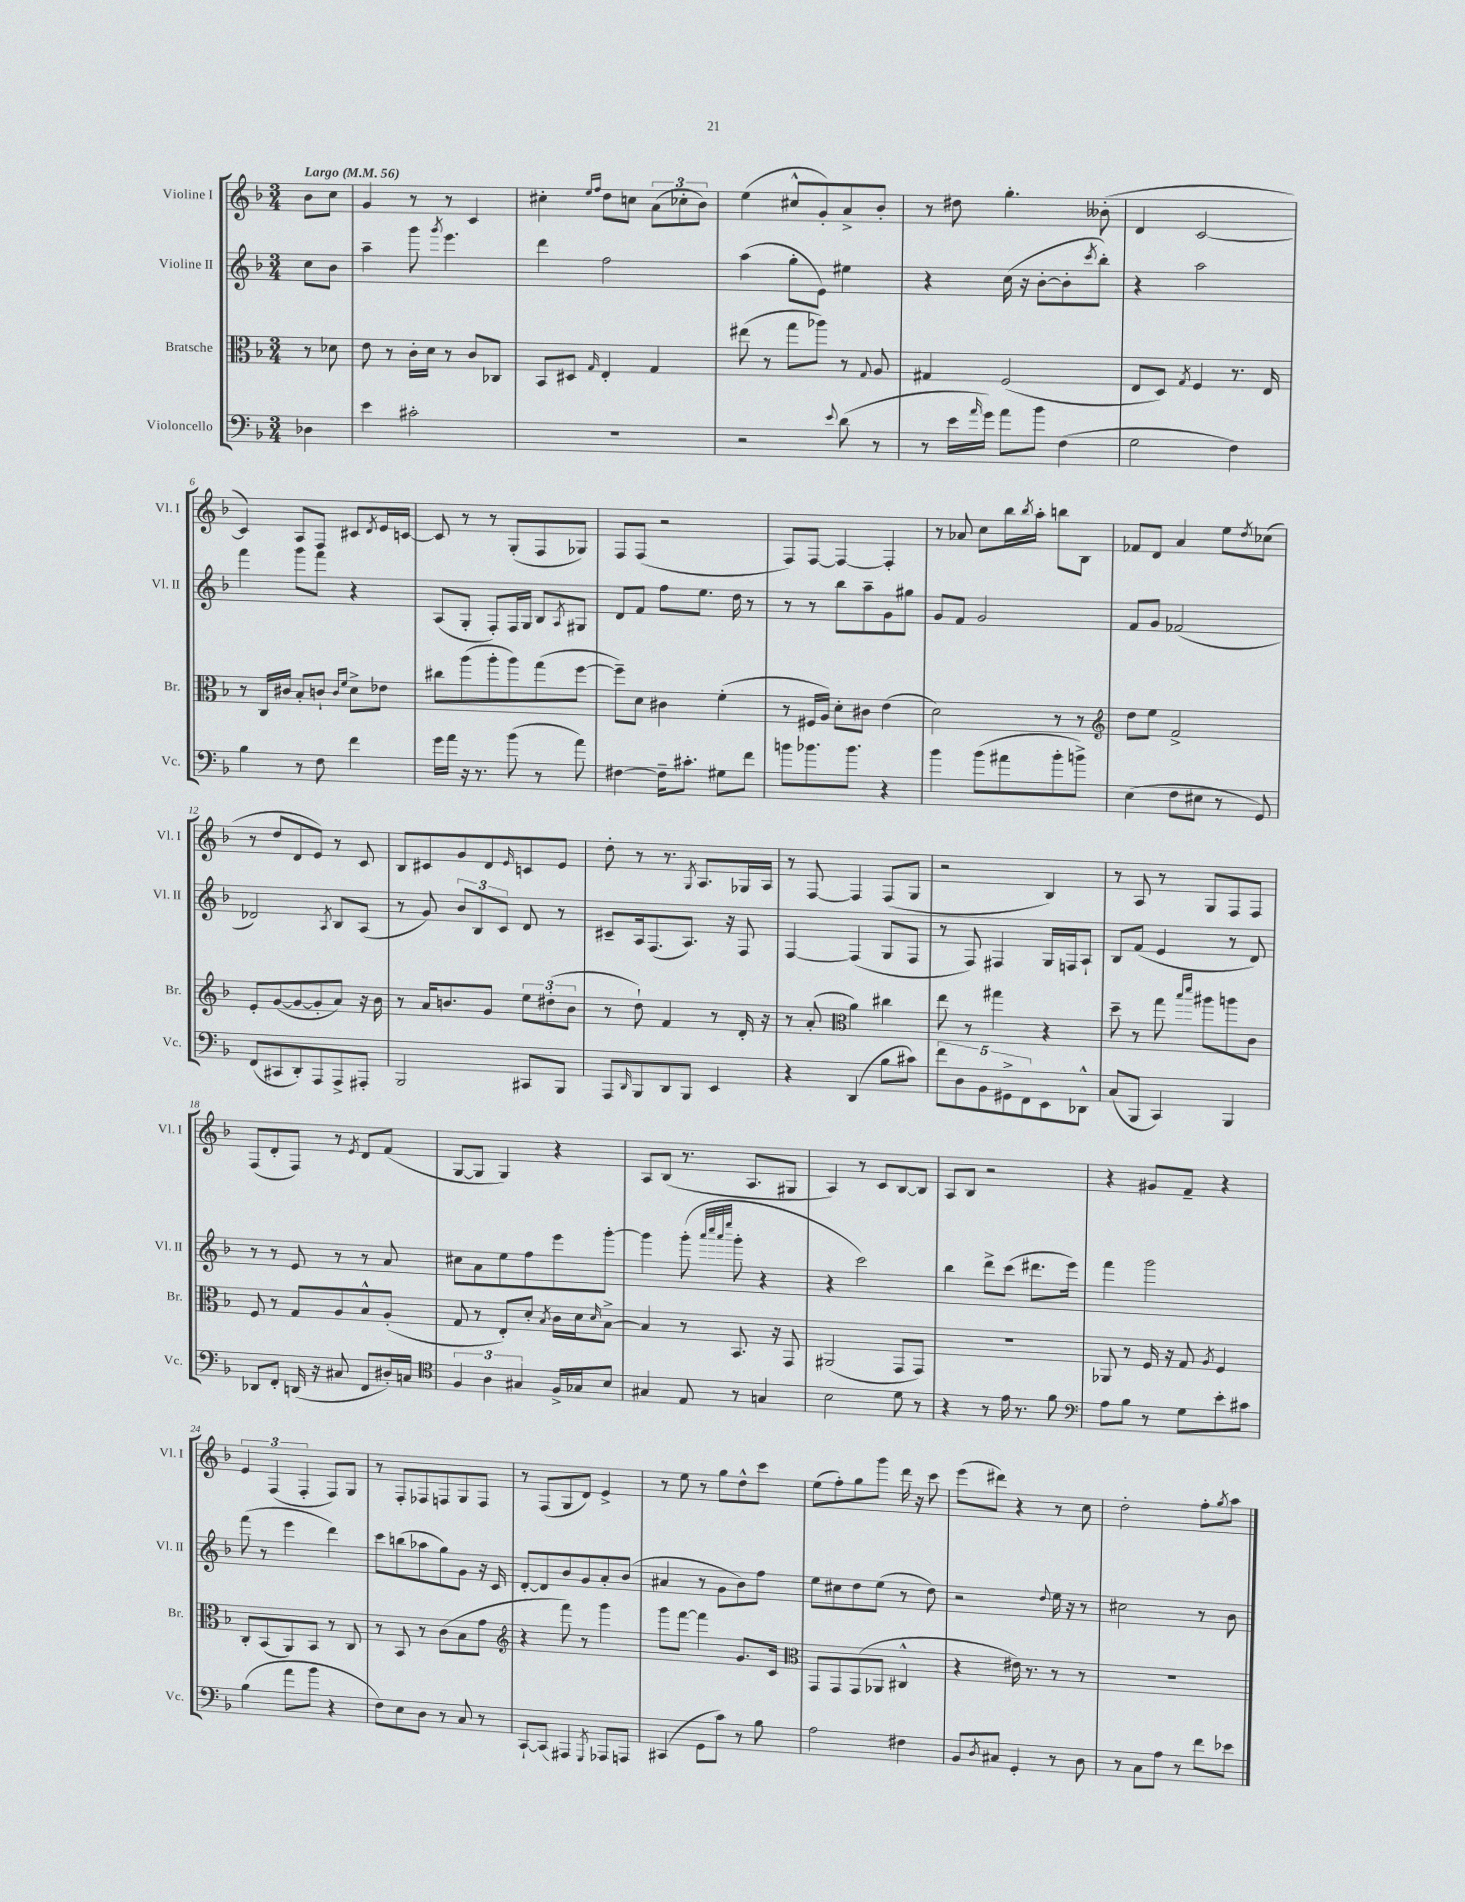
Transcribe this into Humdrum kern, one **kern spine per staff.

**kern	**kern	**kern	**kern
*staff4	*staff3	*staff2	*staff1
*clefF4	*clefC3	*clefG2	*clefG2
*k[b-]	*k[b-]	*k[b-]	*k[b-]
*M3/4	*M3/4	*M3/4	*M3/4
*MM56	*MM56	*MM56	*MM56
4D-	8r	8cc	8b-
.	8d-	8b-	8cc
=	=	=	=
4e	8e	4aa~	4g
.	8r	.	.
2c#'	16c'	8ggg	8r
.	16d	.	.
.	.	8qggg	.
.	8r	4.eee	8r
.	8c	.	4c
.	8C-	.	.
=	=	=	=
2.r	8BB-	4ddd	4cc#'
.	8D#	.	.
.	.	.	16qqee
.	16qqG	.	16qqff
.	4E'	2ff	8dd
.	.	.	8cc
.	4G	.	(12a
.	.	.	12cc-'
.	.	.	12b-)
=	=	=	=
2r	(8ee#	(4aa	(4ee
.	8r	.	.
.	8gg	8gg'	8cc#^^
.	8aa-)	8e)	8g')
8qqe	.	.	.
(8d	8r	4ee#	8a^
.	8qqG	.	.
8r	8A	.	8b-'
=	=	=	=
8r	4G#	4r	8r
16e	.	.	8dd#
16qqa	.	.	.
16g)	.	.	.
8a	(2F	(16cc	4.gg'
.	.	16r	.
8b-	.	[8b-'	.
(4F	.	8b-']	.
.	.	8qccc	.
.	.	8bb-')	(8b--'
=	=	=	=
2G	8E	4r	4d
.	8D)	.	.
.	8qG	.	.
.	4F	2aa	[2c
4F)	8.r	.	.
.	16E	.	.
=	=	=	=
4B-	8r	4fff	4c])
.	16C	.	.
.	16c#	.	.
8r	8B-'	8ggg	8A
8F	8c`	8fff	8F
.	16qqc	.	.
.	16qqf	.	.
4f	8d^	4r	8c#
.	.	.	8qd
.	8e-	.	16e
.	.	.	[16c
=	=	=	=
16g	8cc#	(8A	8c]
16a	.	.	.
16r	(8aa	8G'	8r
8.r	.	.	.
.	8aa'	8F')	8r
(8b-	8aa)	16F	(8G'
.	.	16G	.
8r	(8gg	8B-	8F
.	.	8qA	.
8a)	[8ff	8G#	8G-)
=	=	=	=
[4F#	8ff~])	8d	8F
.	8d	8f	(8F
16F#~]	4c#	8ff	2r
8.c#'	.	.	.
.	.	8.ee	.
8G#	(4f'	.	.
.	.	16dd	.
8f	.	8r	.
=	=	=	=
8b	8r	8r	8F)
8.b-	16F#	8r	[8F
.	16A)	.	.
.	8d'	8bb-	4F_
8.b-	.	.	.
.	8c#	8aa~	.
4r	(4e	8g	4F']
.	.	8gg#	.
=	=	=	=
4b-	2d)	8g	8r
.	.	8f	8a-
(8b-	.	2g	8cc
8a#	.	.	16bb-
.	.	.	8qbb-
.	.	.	16aa'
8b-'	8r	.	8bb
8b^)	8r	.	8B-
=	=	=	=
*	*clefG2	*	*
(4E	8dd	8f	8f-
.	8ee	8g	8d
8F	2f^	(2f-	4a
8E#	.	.	.
8r	.	.	8ee
.	.	.	8qdd
8GG)	.	.	(8cc-
=	=	=	=
(8FF	8e'	2d-)	8r
8CC#	([8g	.	8dd
8DD')	8g_	.	8d
8AAA	8g']	.	8e)
.	.	8qA	.
8AAA^	8a)	8B-	8r
8AAA#'	16r	(8A	8c
.	16b-	.	.
=	=	=	=
2BBB-	8r	8r	8B-
.	16a	8g)	8c#
.	8.b	.	.
.	.	12b-	8g
.	.	12B-	.
.	8g	.	8d
.	.	12c	.
.	.	.	16qqe
8CC#	12ee	8d	8c
.	(12dd#'	.	.
8BBB-	.	8r	8e
.	12b	.	.
=	=	=	=
8AAA	8r	8c#~	8dd'
16qqDD	.	.	.
8BBB-	8dd`)	16A	8r
.	.	(8.F	.
8DD	4f	.	8.r
8BBB-	.	8.A)	.
.	.	.	8qG
.	.	.	8.A
4EE	8r	.	.
.	.	16r	.
.	16d'	8F	16G-
.	16r	.	16A
=	=	=	=
4r	8r	[4F	8r
.	(8a'	.	[8F
*	*clefC3	*	*
(4DD	4a)	(4F]	4F]
8B-	4cc#	8G	(8F
8c#)	.	8F	8G
=	=	=	=
10f	8ee	8r	2r
10D	.	.	.
.	8r	8F)	.
10BB-	.	.	.
.	4gg#	4F#	.
10GG#^	.	.	.
10FF	.	.	.
8EE	4r	16G	4B-)
.	.	16F	.
8DD-^^	.	8A`	.
=	=	=	=
(8C	8dd~	8B-	8r
8BBB-	8r	(8f	8A
4CC)	8gg	4e	8r
.	16qqbb-	.	.
.	16qqddd	.	.
.	8aa#	.	8G
4BBB-	8aa	8r	8F
.	8c	8d)	8F
=	=	=	=
8DD-	8F	8r	(8F
8FF'	8r	8r	8d'
(16DD	8G	8e	8F)
16r	.	.	.
8C#	8A	8r	8r
.	.	.	8qe
8FF	8B-^^	8r	8d
16D#')	(8A'	8a	(8f
16C	.	.	.
=	=	=	=
*clefC4	*	*	*
6F	8G	8cc#	[8G
.	8r	8a	8G]
6A	.	.	.
.	8E')	8ee	4G)
6G#	.	.	.
.	8d'	8ff	.
.	8qB-	.	.
16F^	16c	8eee	4r
16G-	16d	.	.
.	16qqd	.	.
8B-	[8B-^	[8ggg'	.
=	=	=	=
4G#	4B-]	4ggg]	8A
.	.	.	(8B-
8E	8r	(8ggg'	8.r
.	.	32qqaaa	.
.	.	32qqcccc	.
.	.	32qqaaa	.
.	.	32qqeeee	.
8r	8.BB-	8ggg'	.
.	.	.	8.A
4G	.	4r	.
.	16r	.	.
.	8GG	.	8G#
=	=	=	=
2B-	(2AA#	4r	4A)
.	.	2ccc)	8r
.	.	.	8c
8d	8GG	.	[8B-
8r	8GG)	.	8B-]
=	=	=	=
4r	2.r	4bb-	8A
.	.	.	8B-
8r	.	8ddd^	2r
16e	.	(8ccc	.
8.r	.	.	.
.	.	8.ddd#	.
8f	.	.	.
.	.	16eee)	.
=	=	=	=
*clefF4	*	*	*
8A	8AA-	4fff	4r
8B-	8r	.	.
8r	16F	2ggg	8g#
.	16r	.	.
8G	8G	.	8f~
.	8qA	.	.
8e'	4F	.	4r
8c#	.	.	.
=	=	=	=
(4B-	8C'	(8fff	6e
.	(8BB-	8r	.
.	.	.	(6F
8a	8AA)	4eee	.
.	.	.	6F'
8b-	8BB-	.	.
4r	8r	4ddd)	8F)
.	8C	.	8G
=	=	=	=
8F)	8r	8ccc	8r
8E	8BB-	(8bb	8F'
8D	8r	8aa-	8F-
8r	(8c	8gg)	8F
8C	8B-	8g	8G
8r	8g	16r	8F
.	.	16c	.
=	=	=	=
*	*clefG2	*	*
[8CC`	4r	[8d'	8r
(8CC]	.	8d]	(8F
4AAA#	8fff)	8b-	8G
.	8r	8g	8d)
8qGGG	.	.	.
8AAA-)	4ggg	8a'	4e^
8AAA	.	(8b-	.
=	=	=	=
(4CC#	8ggg	4a#	8r
.	[8fff	.	8ee
8GG	4fff]	8r	8r
8c)	.	8g	8gg
8r	8.g	8b-)	8dd^^
8B-	.	8ff	8ccc
.	16c	.	.
=	=	=	=
*	*clefC3	*	*
2A	8GG	8ee	(8ee
.	8GG	8cc#	8ff')
.	(8GG	8dd	8gg
.	8AA-	(8ee	8ggg
4F#	4C#^^	8r	16ddd
.	.	.	16r
.	.	8dd)	8ccc
=	=	=	=
8BB-	4r	2r	(8eee
8qD	.	.	.
8C#	.	.	8ddd#)
4GG'	16e#)	.	4r
.	8.r	.	.
.	.	8qqdd	.
8r	8r	16ee	8r
.	.	16r	.
8D	8r	8r	8cc
=	=	=	=
8r	2.r	2cc#	2dd'
8C	.	.	.
8A	.	.	.
8r	.	.	.
8f	.	8r	8ff'
.	.	.	8qgg
8e-	.	8b-	8aa
==	==	==	==
*-	*-	*-	*-
